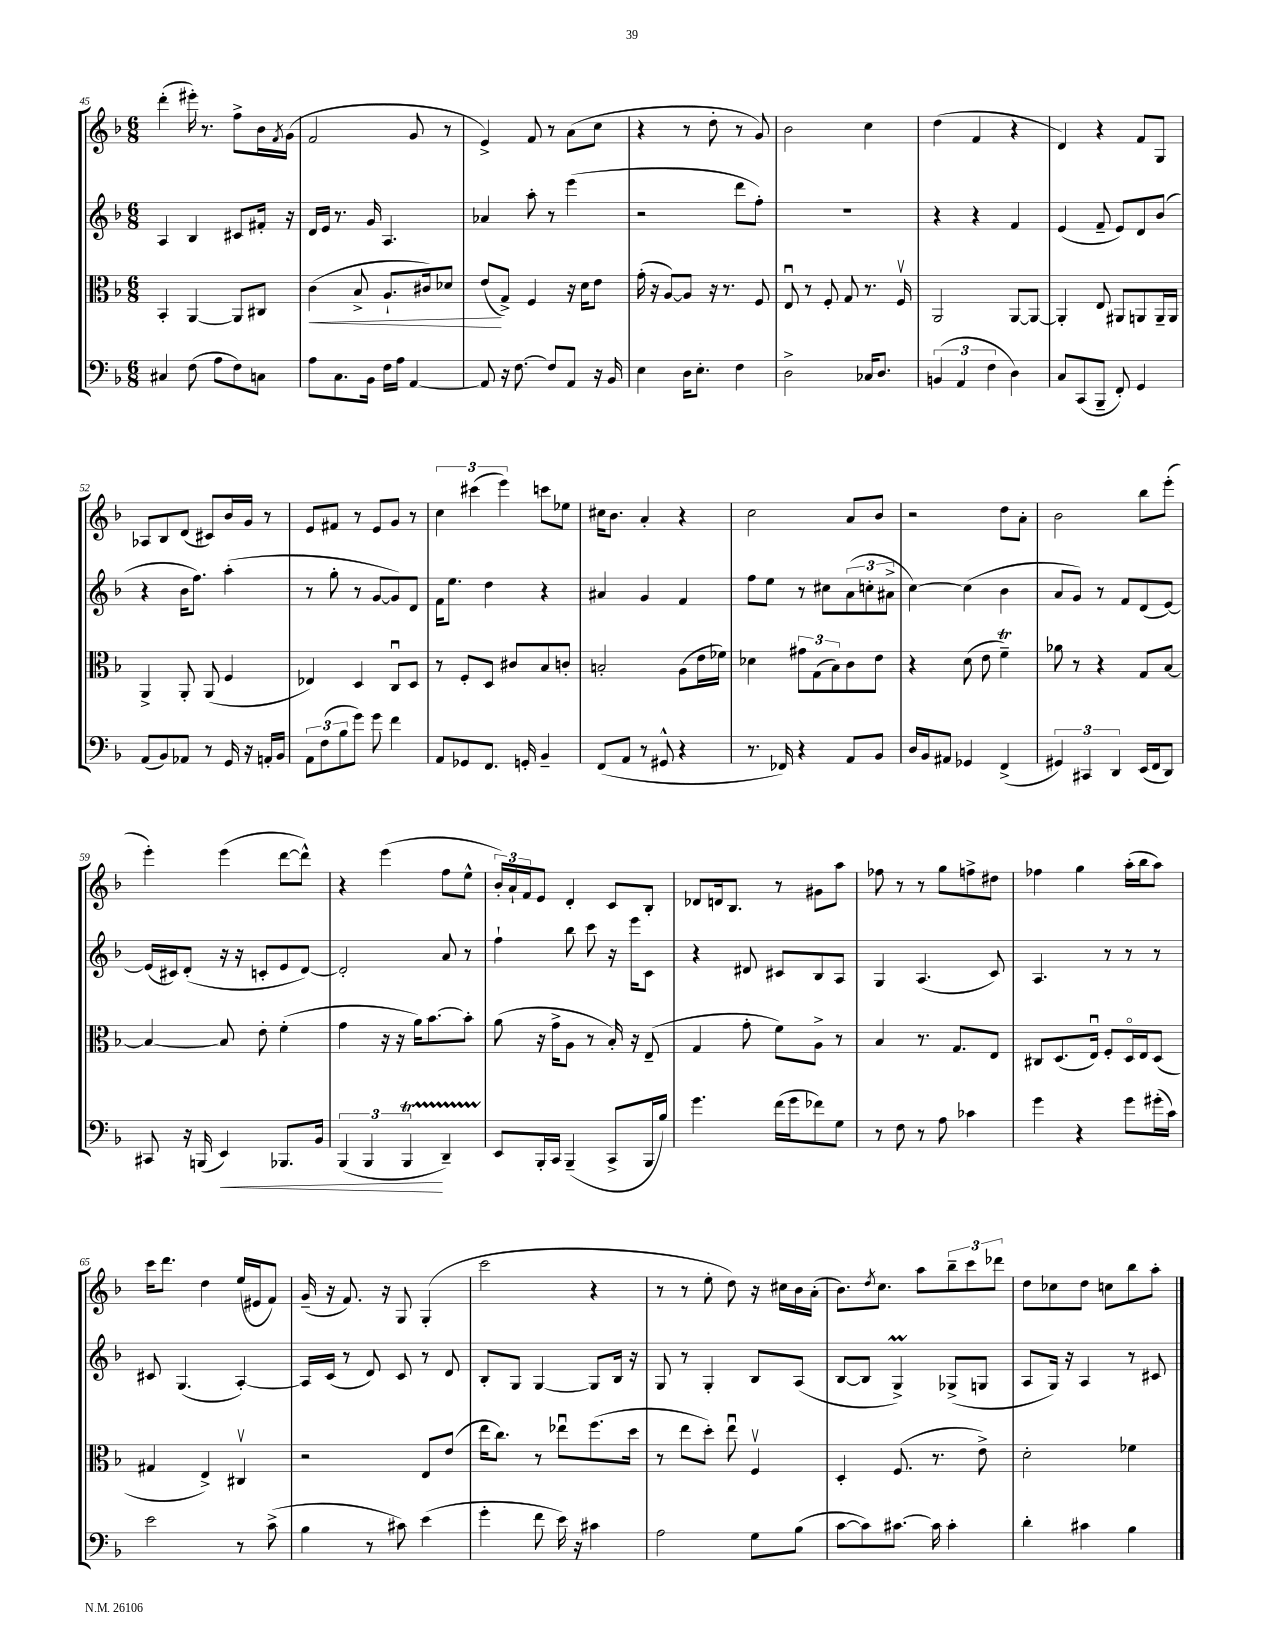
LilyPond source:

<<
\new StaffGroup <<
\new Staff = "s0" {
    \clef treble \key f \major \numericTimeSignature \time 6/8
    d'''4-.( eis'''16-.) r8. f''8-> bes'16 \acciaccatura { f'8 } g'16( |
    f'2 g'8 r8 |
    e'4->) f'8 r8 a'8( c''8 |
    r4 r8 d''8-. r8 g'8) |
    bes'2 c''4 |
    d''4( f'4 r4 |
    d'4) r4 f'8 g8 |
    aes8 bes8 d'8( cis'8) bes'16 g'16 r8 |
    e'8 fis'8 r8 e'8 g'8 r8 |
    \tuplet 3/2 { c''4 cis'''4( e'''4) } c'''8 ees''8 |
    cis''16 bes'8. a'4-. r4 |
    c''2 a'8 bes'8 |
    r2 d''8 a'8-. |
    bes'2 bes''8 e'''8-.( |
    e'''4-.) e'''4( d'''8~ d'''8-^) |
    r4 e'''4( f''8 e''8-^ |
    \tuplet 3/2 { bes'16-.) a'16-! f'16 } e'8 d'4-. c'8 bes8-. |
    des'8 d'16 bes8. r8 gis'8 a''8 |
    fes''8 r8 r8 g''8 f''8-> dis''8 |
    fes''4 g''4 a''16-.( bes''16 a''8) |
    c'''16 d'''8. d''4 e''16( eis'16 f'8) |
    g'16--( r16 f'8.) r16 g8 g4-.( |
    c'''2 r4 |
    r8 r8 e''8-. d''8) r16 cis''16 bes'16 a'16-.( |
    bes'8.) \acciaccatura { d''8 } c''8. a''8 \tuplet 3/2 { bes''8-- c'''8 des'''8 } |
    d''8 ces''8 d''8 c''8 bes''8 a''8-. \bar "|." |
}
\new Staff = "s1" {
    \clef treble \key f \major \numericTimeSignature \time 6/8
    a4 bes4 cis'8 fis'16-. r16 |
    d'16 e'16 r8. g'16 a4. |
    aes'4 a''8-. r8 e'''4( |
    r2 d'''8 f''8-.) |
    R2. |
    r4 r4 f'4 |
    e'4( f'8-- e'8) d'8 bes'8( |
    r4 bes'16 f''8.) a''4-.( |
    r8 g''8-. r8 g'8~ g'8) d'8 |
    f'16 e''8. d''4 r4 |
    ais'4 g'4 f'4 |
    f''8 e''8 r8 cis''8 \tuplet 3/2 { a'8( c''8-. ais'8-> } |
    c''4~) c''4( bes'4 |
    a'8 g'8) r8 f'8 d'8( e'8~) |
    e'16( cis'16) d'8-.( r16 r16 c'8-. e'8 d'8~) |
    d'2-. a'8 r8 |
    f''4-! bes''8 c'''8 r16 e'''16 c'8 |
    r4 dis'8 cis'8 bes8 a8 |
    g4 a4.( c'8) |
    a4. r8 r8 r8 |
    cis'8 g4.( a4~-.) |
    a16 c'16( r8 d'8) c'8 r8 d'8 |
    bes8-. g8 g4~ g8 bes16 r16 |
    g8 r8 g4-. bes8 a8( |
    bes8~ bes8 g4->\prall) ges8->( g8 |
    a8 g16) r16 a4 r8 cis'8 \bar "|." |
}
\new Staff = "s2" {
    \clef alto \key f \major \numericTimeSignature \time 6/8
    bes,4-. a,4~ a,8 cis8 |
    c'4\<( bes8-> a8.-! cis'16) des'8 |
    e'8\!( g8->) f4 r16 d'16 e'8 |
    g'16-.( r16 a8~) a8 r16 r8. f8 |
    e8\downbow r8 f8-. g8 r8. f16\upbow |
    a,2 a,8~ a,8~ |
    a,4-. e8 ais,8 a,8 a,16-- a,16 |
    a,4-> a,8-. a,8( f4 |
    ees4) d4 c8\downbow d8 |
    r8 f8-. d8 cis'8 bes8 c'8-. |
    b2-. a8( e'16 fes'16) |
    des'4 \tuplet 3/2 { gis'8 g8( bes8) } c'8 e'8 |
    r4 d'8( e'8 f'4--\trill) |
    aes'8 r8 r4 g8 bes8~ |
    bes4~ bes8 e'8-. f'4-.( |
    g'4 r16 r16 a'16) bes'8.~ bes'8-. |
    a'8( r16 g'16-> a8 r8 bes16-.) r16 e8--( |
    g4 g'8-. f'8) a8-> r8 |
    bes4 r8. g8. e8 |
    cis8 d8.( e16\downbow) f8-. d16\flageolet e16 d8( |
    gis4 e4->) cis4\upbow |
    r2 e8 e'8( |
    e''16 c''8.) r8 ees''8\downbow f''8.( d''16 |
    r8 e''8 d''8-.) e''8\downbow f4\upbow |
    d4-. f8.( r8. e'8->) |
    d'2-. fes'4 \bar "|." |
}
\new Staff = "s3" {
    \clef bass \key f \major \numericTimeSignature \time 6/8
    cis4 f8( a8 f8) c8 |
    a8 c8. bes,16 f16 a16 a,4~ |
    a,8 r16 f8.~ f8 a,8 r16 bes,16 |
    e4 d16 e8.-. f4 |
    d2-> ces16 d8. |
    \tuplet 3/2 { b,4( a,4 f4 } d4) |
    c8 c,8( bes,,8-- f,8-.) g,4 |
    a,8( bes,8) aes,8 r8 g,16 r16 a,16-. bes,16 |
    \tuplet 3/2 { a,8 f8( bes8 } g'8) g'8 f'4 |
    a,8 ges,8 f,8. g,16-. bes,4-- |
    f,8( a,8 r8 gis,8-^ r4 |
    r8. fes,16) r4 a,8 bes,8 |
    d16 bes,16 ais,8 ges,4 f,4->( |
    \tuplet 3/2 { gis,4) cis,4 d,4 } e,16( f,16 d,8) |
    cis,8 r16 b,,16( e,4\<) bes,,8. bes,16 |
    \tuplet 3/2 { bes,,4( bes,,4 bes,,4\startTrillSpan\! } d,4--) |
    e,8\stopTrillSpan bes,,16-. c,16 bes,,4--( c,8-> bes,,16 bes16) |
    g'4. f'16( g'16 fes'8) g8 |
    r8 f8 r8 a8 ces'4 |
    g'4 r4 g'8 gis'16-.( c'16) |
    e'2 r8 c'8->( |
    bes4 r8 cis'8) e'4( |
    g'4-. f'8 e'16) r16 cis'4 |
    a2 g8 bes8( |
    c'8~ c'8) cis'8.~ cis'16 cis'4-. |
    d'4-. cis'4 bes4 \bar "|." |
}
>>
>>
\layout { \context { \Score currentBarNumber = #45 } }
